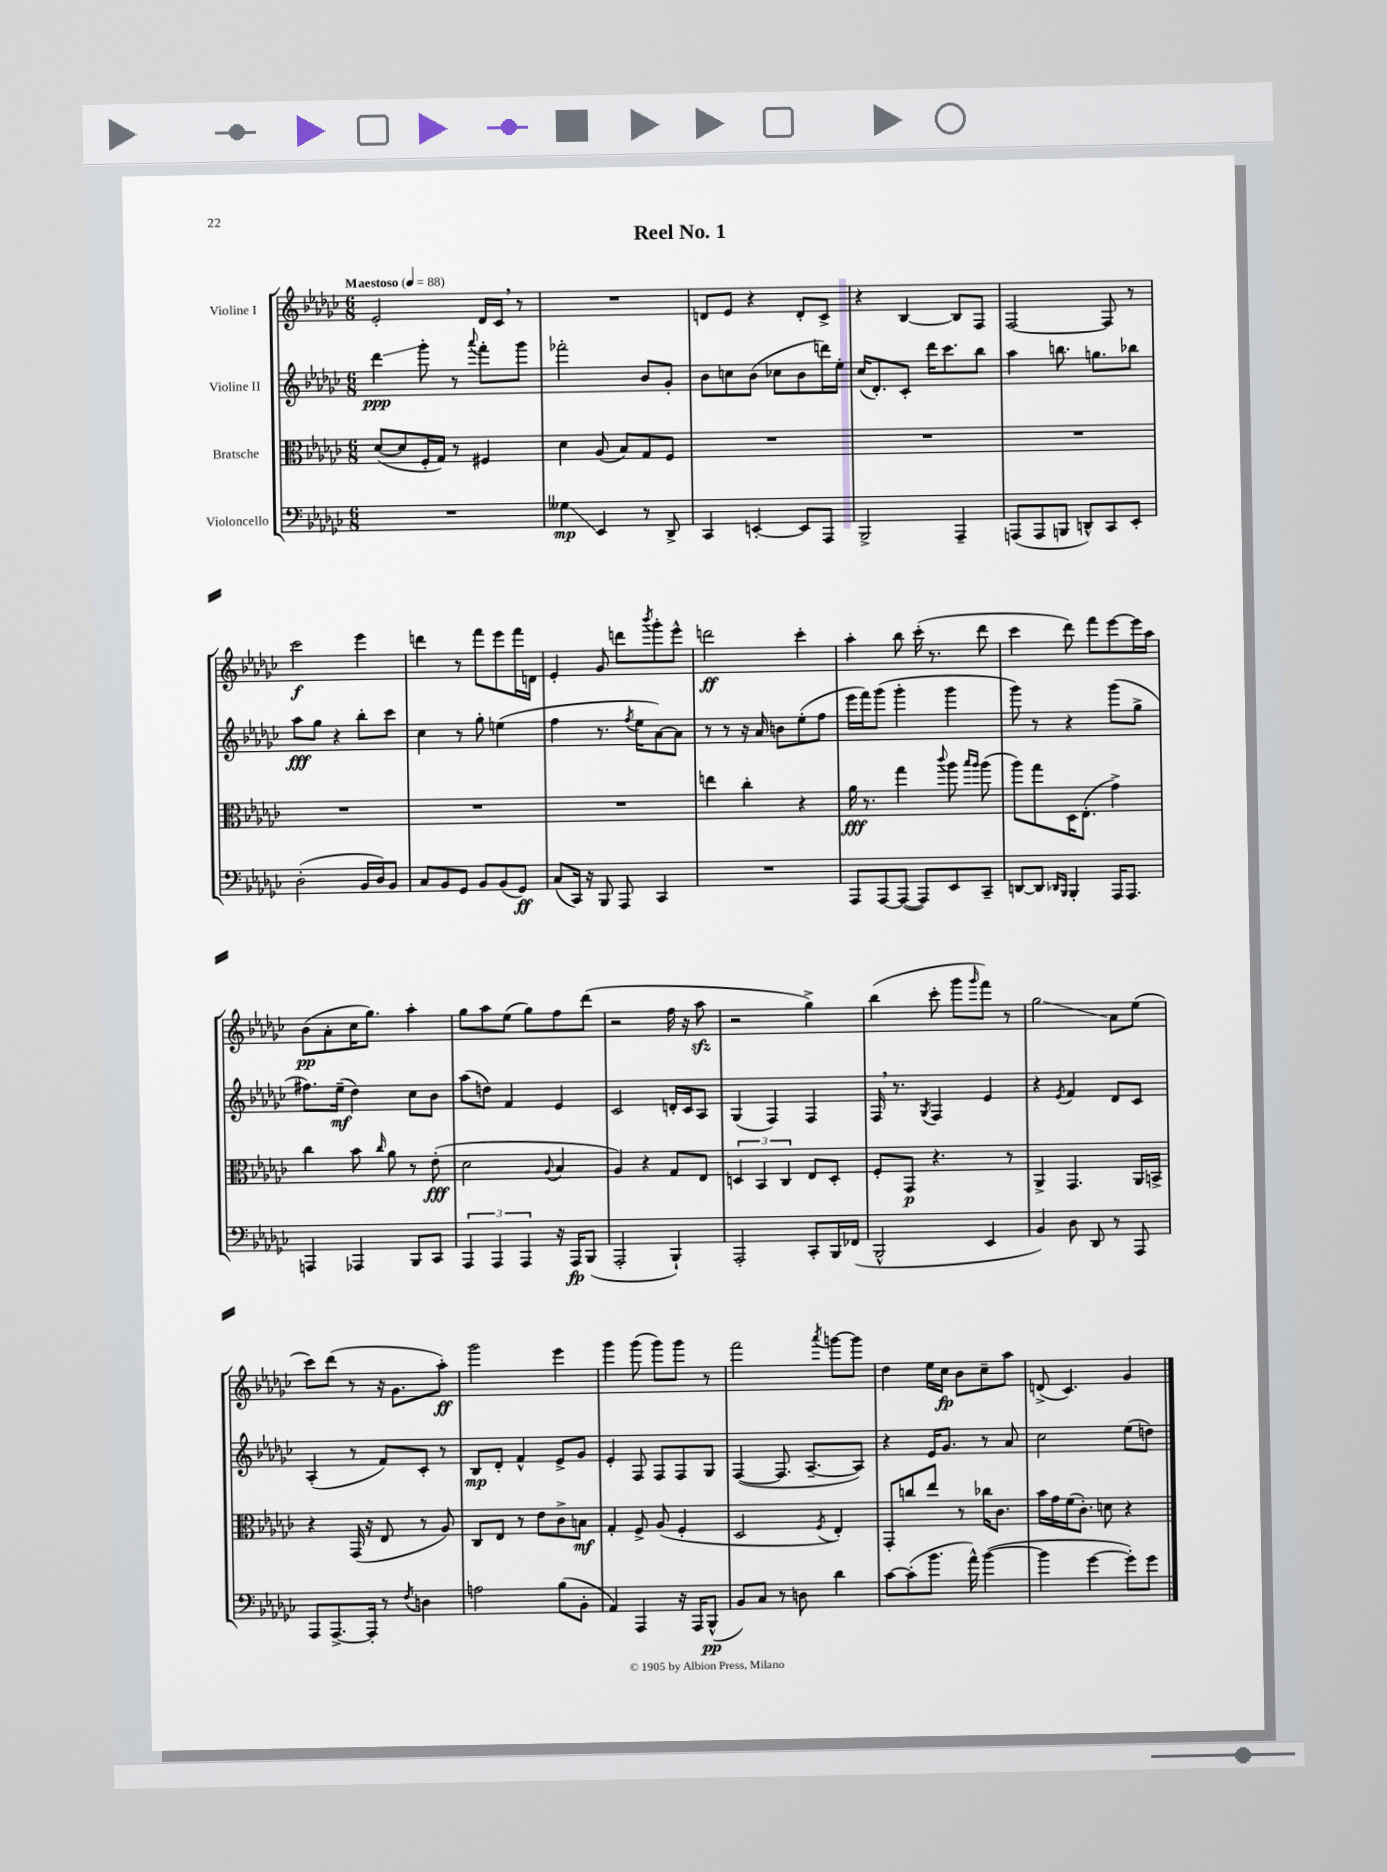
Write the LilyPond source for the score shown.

\header { title = "Reel No. 1" }
<<
\new StaffGroup <<
\new Staff = "s0" \with { instrumentName = "Violine I" } {
    \clef treble \key ges \major \numericTimeSignature \time 6/8 \tempo "Maestoso" 4 = 88
    ees'2-. des'16 ces'16 \breathe r8 |
    R2. |
    d'8 ees'8 r4 d'8-. ces'8-> |
    r4 bes4~ bes8 f8 |
    f2~ f8 r8 |
    ces'''2\f ees'''4 |
    d'''4 r8 f'''8 ees'''8 f'''16 d'16 |
    ees'4-. ges'8 d'''8 \acciaccatura { bes'''8 } ges'''8-. ees'''8-^ |
    d'''2\ff ces'''4-. |
    aes''4-. bes''8 ces'''16-.( r8. des'''8 |
    ces'''4 des'''8) f'''8 ees'''8~ ees'''16 aes''16 |
    bes'8\pp( aes'8-. ces''16 ges''8.) aes''4-. |
    ges''8 aes''8 ees''8( ges''8) f''8 des'''8( |
    r2 f''16 r16 aes''8\sfz |
    r2 ges''4->) |
    bes''4( ces'''8-. ges'''8 \grace { ges'''16 } f'''8) r8 |
    ges''2\glissando aes'8 ees''8( |
    ces'''8) des'''8( r8 r16 ges'8. aes''8-.\ff) |
    ges'''2 ees'''4 |
    ges'''4 ges'''8( ges'''8) ges'''8 r8 |
    f'''2 \acciaccatura { aes'''8 } g'''8~ g'''8 |
    des''4 ees''16 ces''16\fp bes'8 ces''8-- aes''8 |
    d'8->( ces'4.) ges'4 \bar "|." |
}
\new Staff = "s1" \with { instrumentName = "Violine II" } {
    \clef treble \key ges \major \numericTimeSignature \time 6/8
    des'''4\glissando\ppp ges'''8-. r8 \appoggiatura { aes'''8 } f'''8-. ges'''8 |
    fes'''2-. bes'8 ges'8-. |
    bes'8 c''8 bes'8( ces''8 bes'8 d'''16) ees''16-. |
    ces''16( des'8.-.) ces'8-. des'''16 ces'''8. bes''8 |
    aes''4 b''8. g''8. bes''8 |
    aes''8\fff ges''8 r4 bes''8-. ces'''8 |
    ces''4 r8 ges''8-. e''4( |
    f''4 r8. \acciaccatura { f''8 } ees''16 aes'8~) aes'8 |
    r8 r8 r16 aes'16 b'8 ees''8-.( f''8 |
    ees'''16 f'''16) ges'''8( ges'''4-. ges'''4 |
    ges'''8) r8 r4 ges'''8( ges''8-> |
    fis''8.) ees''16--\mf( des''4) ces''8 bes'8 |
    aes''8( d''8) f'4 ees'4 |
    ces'2 d'16-. ces'16 aes8 |
    ges4( f4) f4 |
    f16 \breathe r8. \acciaccatura { ges8 } f4 ees'4 |
    r4 \acciaccatura { ees'8 } f'4 des'8 ces'8 |
    aes4-.( r8 f'8) ces'8-. r8 |
    bes8\mp des'8-. f'4-^ ees'8-> ges'8 |
    ees'4-. f8 f8 f8 ges8 |
    f4~( f8. aes8.~-- aes8) |
    r4 ees'16 ges'8. r8 aes'8 |
    ces''2 ees''8( d''8) \bar "|." |
}
\new Staff = "s2" \with { instrumentName = "Bratsche" } {
    \clef alto \key ges \major \numericTimeSignature \time 6/8
    des'8~( des'8 f16-. ges16) r8 fis4 |
    des'4 aes8( bes8) ges8 f8 |
    R2. |
    R2. |
    R2. |
    R2. |
    R2. |
    R2. |
    e''4 ces''4-. r4 |
    aes'16\fff r8. ges''4 \appoggiatura { ces'''8 } aes''8 \grace { bes''16 aes''16 } aes''8( |
    aes''8) ges''8 des16 ees8.-.( ges'4->) |
    ces''4 bes'8 \grace { ces''16 } aes'8 r8 ees'8-.\fff( |
    des'2 \appoggiatura { aes8 } bes4 |
    aes4) r4 ges8 ees8 |
    \tuplet 3/2 { d4 bes,4 ces4 } ees8 d8-. |
    f8-. ges,8\p r4. r8 |
    aes,4-> ges,4. aes,16 b,16-> |
    r4 ges,16( r16 ees8 r8 aes8) |
    ces8 ees8 r8 ees'8 ces'8-> b8\mf |
    ges4-. f8-> aes8( f4-. |
    des2 \acciaccatura { f8 } ees4-.) |
    ges,8-. c''8 ees''8 r8 ces''16 ces'8. |
    bes'16 ges'16 f'16( ces'8.-.) d'8 r4 \bar "|." |
}
\new Staff = "s3" \with { instrumentName = "Violoncello" } {
    \clef bass \key ges \major \numericTimeSignature \time 6/8
    R2. |
    geses4\glissando\mp ees,4 r8 des,8-> |
    ces,4 e,4~-. e,8 aes,,8 |
    bes,,2-> aes,,4-- |
    a,,8( a,,8 b,,8 d,8-^) ces,8 ees,8-. |
    des2-.( bes,16 des16) bes,8 |
    ces8 bes,8 ges,8 bes,8 bes,8( ges,8\ff) |
    ces8( ces,16) r16 bes,,8 aes,,8 ces,4 |
    R2. |
    aes,,8 aes,,8~ aes,,8~( aes,,8) ees,8 ces,8-- |
    d,8~ d,8 \grace { des,16 bes,,16 } bes,,4-. aes,,16 aes,,8. |
    a,,4 aes,,4 bes,,8 ces,8 |
    \tuplet 3/2 { aes,,4 aes,,4 aes,,4 } r16 aes,,16\fp bes,,8( |
    aes,,2-. bes,,4-!) |
    aes,,2-. ces,8-. bes,,16 fes,16( |
    bes,,2-^ ees,4 |
    bes,4) des8 des,8 r8 aes,,8 |
    aes,,8 aes,,8.~-> aes,,16-. r8 \acciaccatura { f8 } d4 |
    a2 bes8( bes,8-. |
    aes,4) aes,,4 r16 aes,,16 bes,,8-^\pp( |
    bes,8) ces8 r8 d8 des'4 |
    ces'8~ ces'8-.( bes'8. aes'16-^) bes'4~( |
    bes'4 ges'4~ ges'8-.) ges'8 \bar "|." |
}
>>
>>
\layout { \context { \Score \remove "Bar_number_engraver" } }
